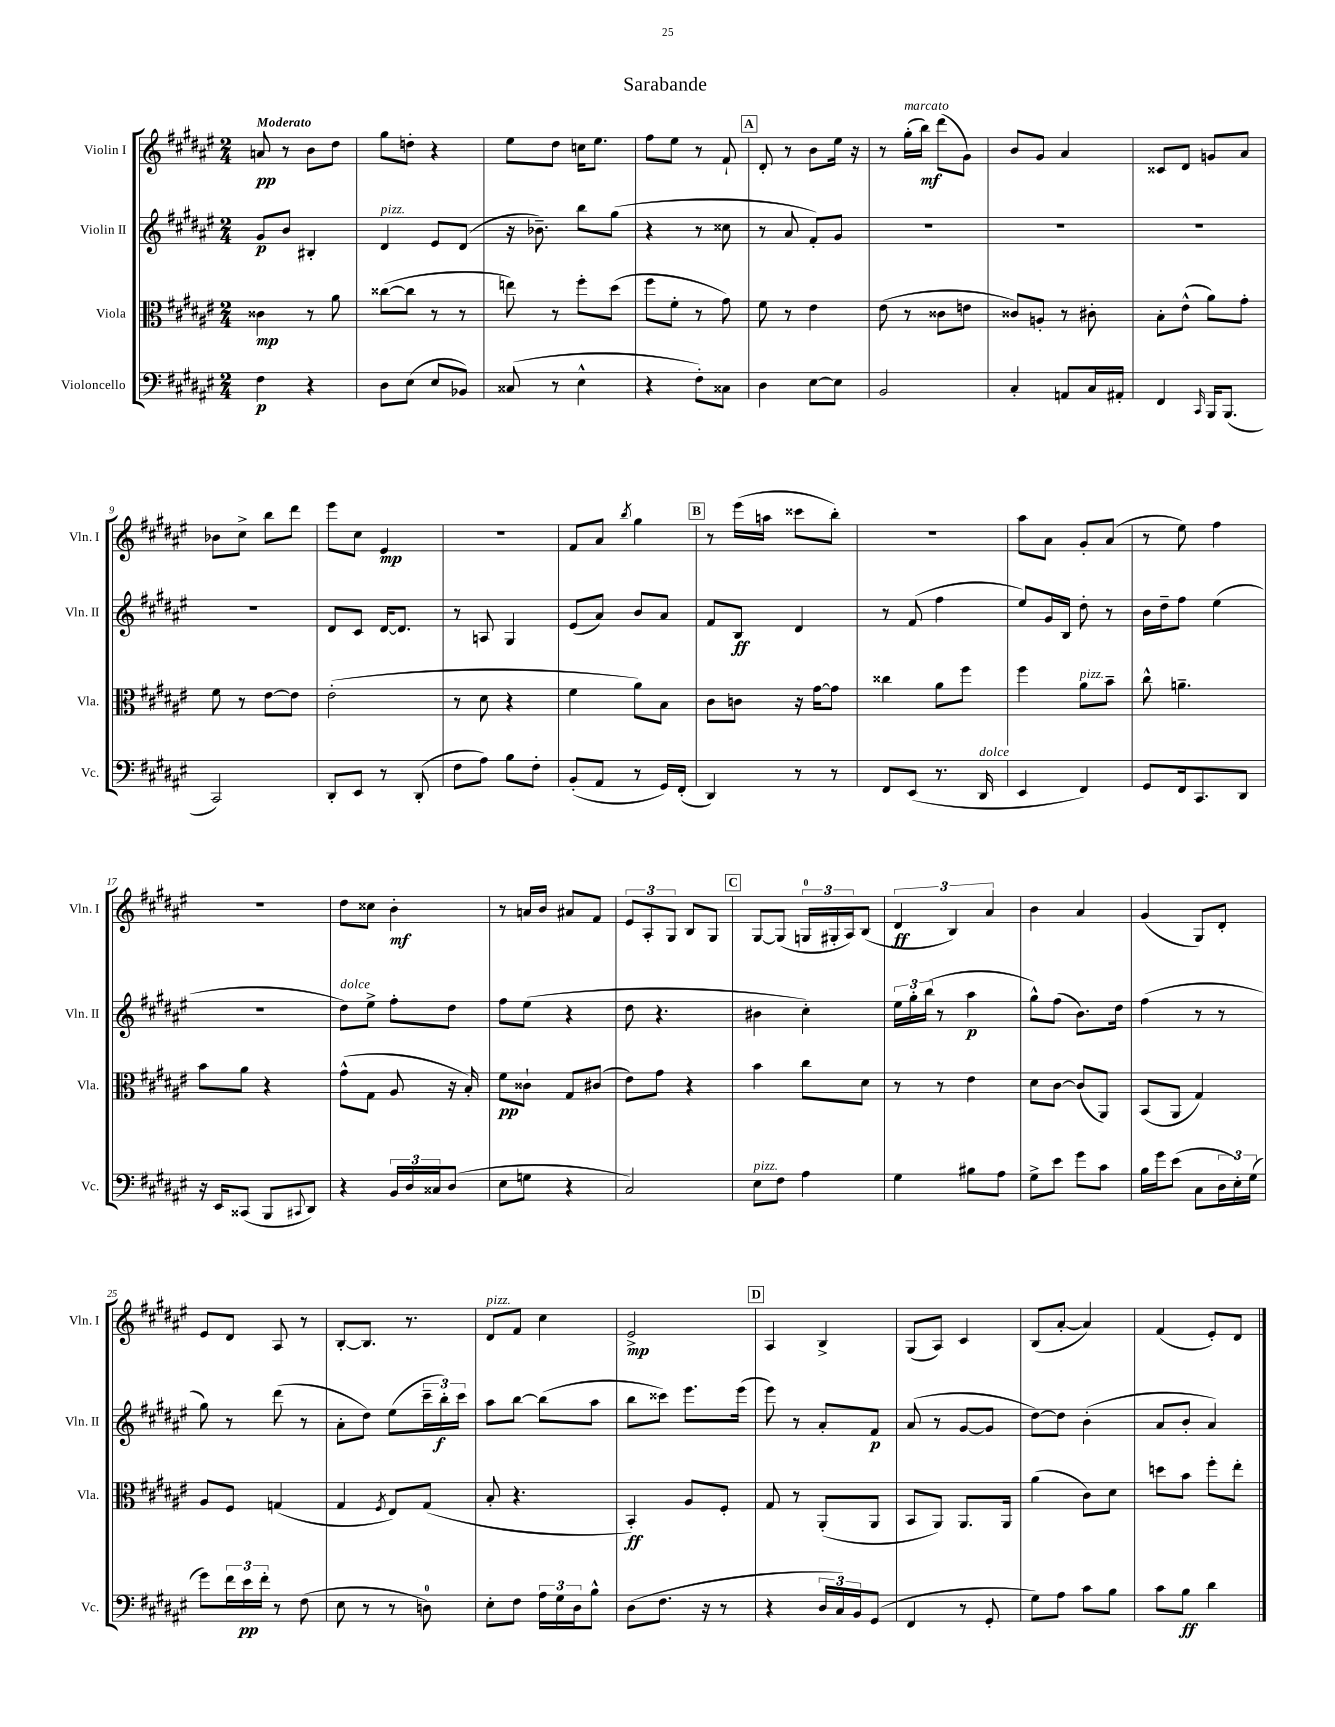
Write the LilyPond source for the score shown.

\header { title = "Sarabande" }
<<
\new StaffGroup <<
\new Staff = "s0" \with { instrumentName = "Violin I" shortInstrumentName = "Vln. I" } {
    \clef treble \key fis \major \numericTimeSignature \time 2/4 \tempo "Moderato"
    a'8\pp r8 b'8 dis''8 |
    gis''8 d''8-. r4 |
    eis''8 dis''8 c''16 eis''8. |
    fis''8 eis''8 r8 fis'8-! |
    \mark \markup { \box "A" } dis'8-. r8 b'8 eis''16 r16 |
    r8 gis''16-.^\markup { \italic "marcato" }( b''16\mf) dis'''8( gis'8) |
    b'8 gis'8 ais'4 |
    cisis'8 dis'8 g'8 ais'8 |
    bes'8 cis''8-> b''8 dis'''8 |
    eis'''8 cis''8 eis'4\mp |
    r2 |
    fis'8 ais'8 \acciaccatura { b''8 } gis''4 |
    \mark \markup { \box "B" } r8 eis'''16( a''16 cisis'''8 b''8-.) |
    R2 |
    ais''8 ais'8 gis'8-. ais'8( |
    r8 eis''8) fis''4 |
    R2 |
    dis''8 cisis''8 b'4-.\mf |
    r8 a'16 b'16 ais'8 fis'8 |
    \tuplet 3/2 { eis'8 ais8-. gis8 } b8 gis8 |
    \mark \markup { \box "C" } gis8~ gis8( \tuplet 3/2 { g16-0 gis16-. ais16) } b8( |
    \tuplet 3/2 { dis'4\ff b4) ais'4 } |
    b'4 ais'4 |
    gis'4( gis8) dis'8-. |
    eis'8 dis'8 ais8 r8 |
    b8~-. b8. r8. |
    dis'8^\markup { \italic "pizz." } fis'8 cis''4 |
    eis'2->\mp |
    \mark \markup { \box "D" } ais4 b4-> |
    gis8( ais8) cis'4 |
    b8( ais'8~-. ais'4) |
    fis'4( eis'8-.) dis'8 \bar "|." |
}
\new Staff = "s1" \with { instrumentName = "Violin II" shortInstrumentName = "Vln. II" } {
    \clef treble \key fis \major \numericTimeSignature \time 2/4
    gis'8\p b'8 bis4-. |
    dis'4^\markup { \italic "pizz." } eis'8 dis'8( |
    r16 bes'8.--) b''8 gis''8( |
    r4 r8 cisis''8 |
    \mark \markup { \box "A" } r8 ais'8 fis'8-.) gis'8 |
    R2 |
    R2 |
    R2 |
    R2 |
    dis'8 cis'8 dis'16~ dis'8. |
    r8 a8 gis4 |
    eis'8( ais'8) b'8 ais'8 |
    \mark \markup { \box "B" } fis'8 b8\ff dis'4 |
    r8 fis'8( fis''4 |
    eis''8) gis'16 b16 dis''8-. r8 |
    b'16 dis''16-- fis''8 eis''4( |
    r2 |
    dis''8^\markup { \italic "dolce" }) eis''8-> fis''8-. dis''8 |
    fis''8 eis''8( r4 |
    dis''8 r4. |
    \mark \markup { \box "C" } bis'4 cis''4-.) |
    \tuplet 3/2 { eis''16 gis''16-. b''16( } r8 ais''4\p |
    gis''8-^) fis''8( b'8.) dis''16 |
    fis''4( r8 r8 |
    gis''8) r8 dis'''8( r8 |
    ais'8-. dis''8) eis''8( \tuplet 3/2 { cis'''16-- b''16-.\f) cis'''16 } |
    ais''8 b''8~ b''8( ais''8 |
    b''8 cisis'''8) eis'''8. eis'''16( |
    \mark \markup { \box "D" } eis'''8) r8 ais'8-. fis'8\p |
    ais'8( r8 gis'8~ gis'8 |
    dis''8~) dis''8 b'4-.( |
    ais'8 b'8-. ais'4) \bar "|." |
}
\new Staff = "s2" \with { instrumentName = "Viola" shortInstrumentName = "Vla." } {
    \clef alto \key fis \major \numericTimeSignature \time 2/4
    cisis'4\mp r8 ais'8 |
    cisis''8~( cisis''8 r8 r8 |
    e''8) r8 fis''8-. dis''8( |
    fis''8 fis'8-. r8 gis'8) |
    \mark \markup { \box "A" } fis'8 r8 eis'4 |
    eis'8( r8 cisis'8 e'8 |
    cisis'8) a8-. r8 cis'8-. |
    b8-. eis'8-^( ais'8) gis'8-. |
    fis'8 r8 eis'8~ eis'8 |
    eis'2-.( |
    r8 dis'8 r4 |
    fis'4 ais'8) b8 |
    \mark \markup { \box "B" } cis'8 c'8 r16 gis'16~ gis'8 |
    cisis''4 ais'8 fis''8 |
    fis''4 ais'8^\markup { \italic "pizz." } b'8-- |
    cis''8-^ a'4.-- |
    b'8 ais'8 r4 |
    gis'8-^( gis8 ais8 r16 b16-.) |
    fis'8\pp cisis'8-! gis8 cis'8( |
    eis'8) gis'8 r4 |
    \mark \markup { \box "C" } b'4 cis''8 dis'8 |
    r8 r8 eis'4 |
    dis'8 cis'8~ cis'8( ais,8) |
    b,8( ais,8 gis4) |
    ais8 fis8 g4( |
    gis4 \acciaccatura { fis8 } eis8) gis8( |
    b8-. r4. |
    b,4-.\ff) ais8 fis8-. |
    \mark \markup { \box "D" } gis8 r8 ais,8-.( ais,8 |
    b,8 ais,8) ais,8. ais,16 |
    ais'4( cis'8) dis'8 |
    d''8 b'8 fis''8-. eis''8-. \bar "|." |
}
\new Staff = "s3" \with { instrumentName = "Violoncello" shortInstrumentName = "Vc." } {
    \clef bass \key fis \major \numericTimeSignature \time 2/4
    fis4\p r4 |
    dis8 eis8( eis8 bes,8) |
    cisis8( r8 eis4-^ |
    r4 fis8-.) cisis8 |
    \mark \markup { \box "A" } dis4 eis8~ eis8 |
    b,2 |
    cis4-. a,8 cis16 ais,16-. |
    fis,4 \grace { cis,16 } b,,16 b,,8.( |
    cis,2) |
    dis,8-. eis,8 r8 dis,8-.( |
    fis8 ais8) b8 fis8-. |
    b,8-.( ais,8 r8 gis,16) fis,16-.( |
    \mark \markup { \box "B" } dis,4) r8 r8 |
    fis,8 eis,8( r8. dis,16^\markup { \italic "dolce" } |
    eis,4 fis,4) |
    gis,8 fis,16 cis,8. dis,8 |
    r16 eis,16 cisis,8( b,,8 \appoggiatura { cis,8 } dis,8) |
    r4 \tuplet 3/2 { b,16 dis16 cisis16 } dis8( |
    eis8 g8 r4 |
    cis2) |
    \mark \markup { \box "C" } eis8^\markup { \italic "pizz." } fis8 ais4 |
    gis4 bis8 ais8 |
    gis8-> eis'8 gis'8 cis'8 |
    b16 gis'16 eis'8( cis8 \tuplet 3/2 { dis16 eis16-.) gis16( } |
    gis'8) \tuplet 3/2 { fis'16 eis'16\pp fis'16-. } r8 fis8( |
    eis8 r8 r8 d8-0) |
    eis8-. fis8 \tuplet 3/2 { ais16 gis16 dis16 } b8-^ |
    dis8( fis8. r16 r8 |
    \mark \markup { \box "D" } r4 \tuplet 3/2 { dis16 cis16) b,16 } gis,8( |
    fis,4 r8 gis,8-. |
    gis8) ais8 cis'8 b8 |
    cis'8 b8\ff dis'4 \bar "|." |
}
>>
>>
